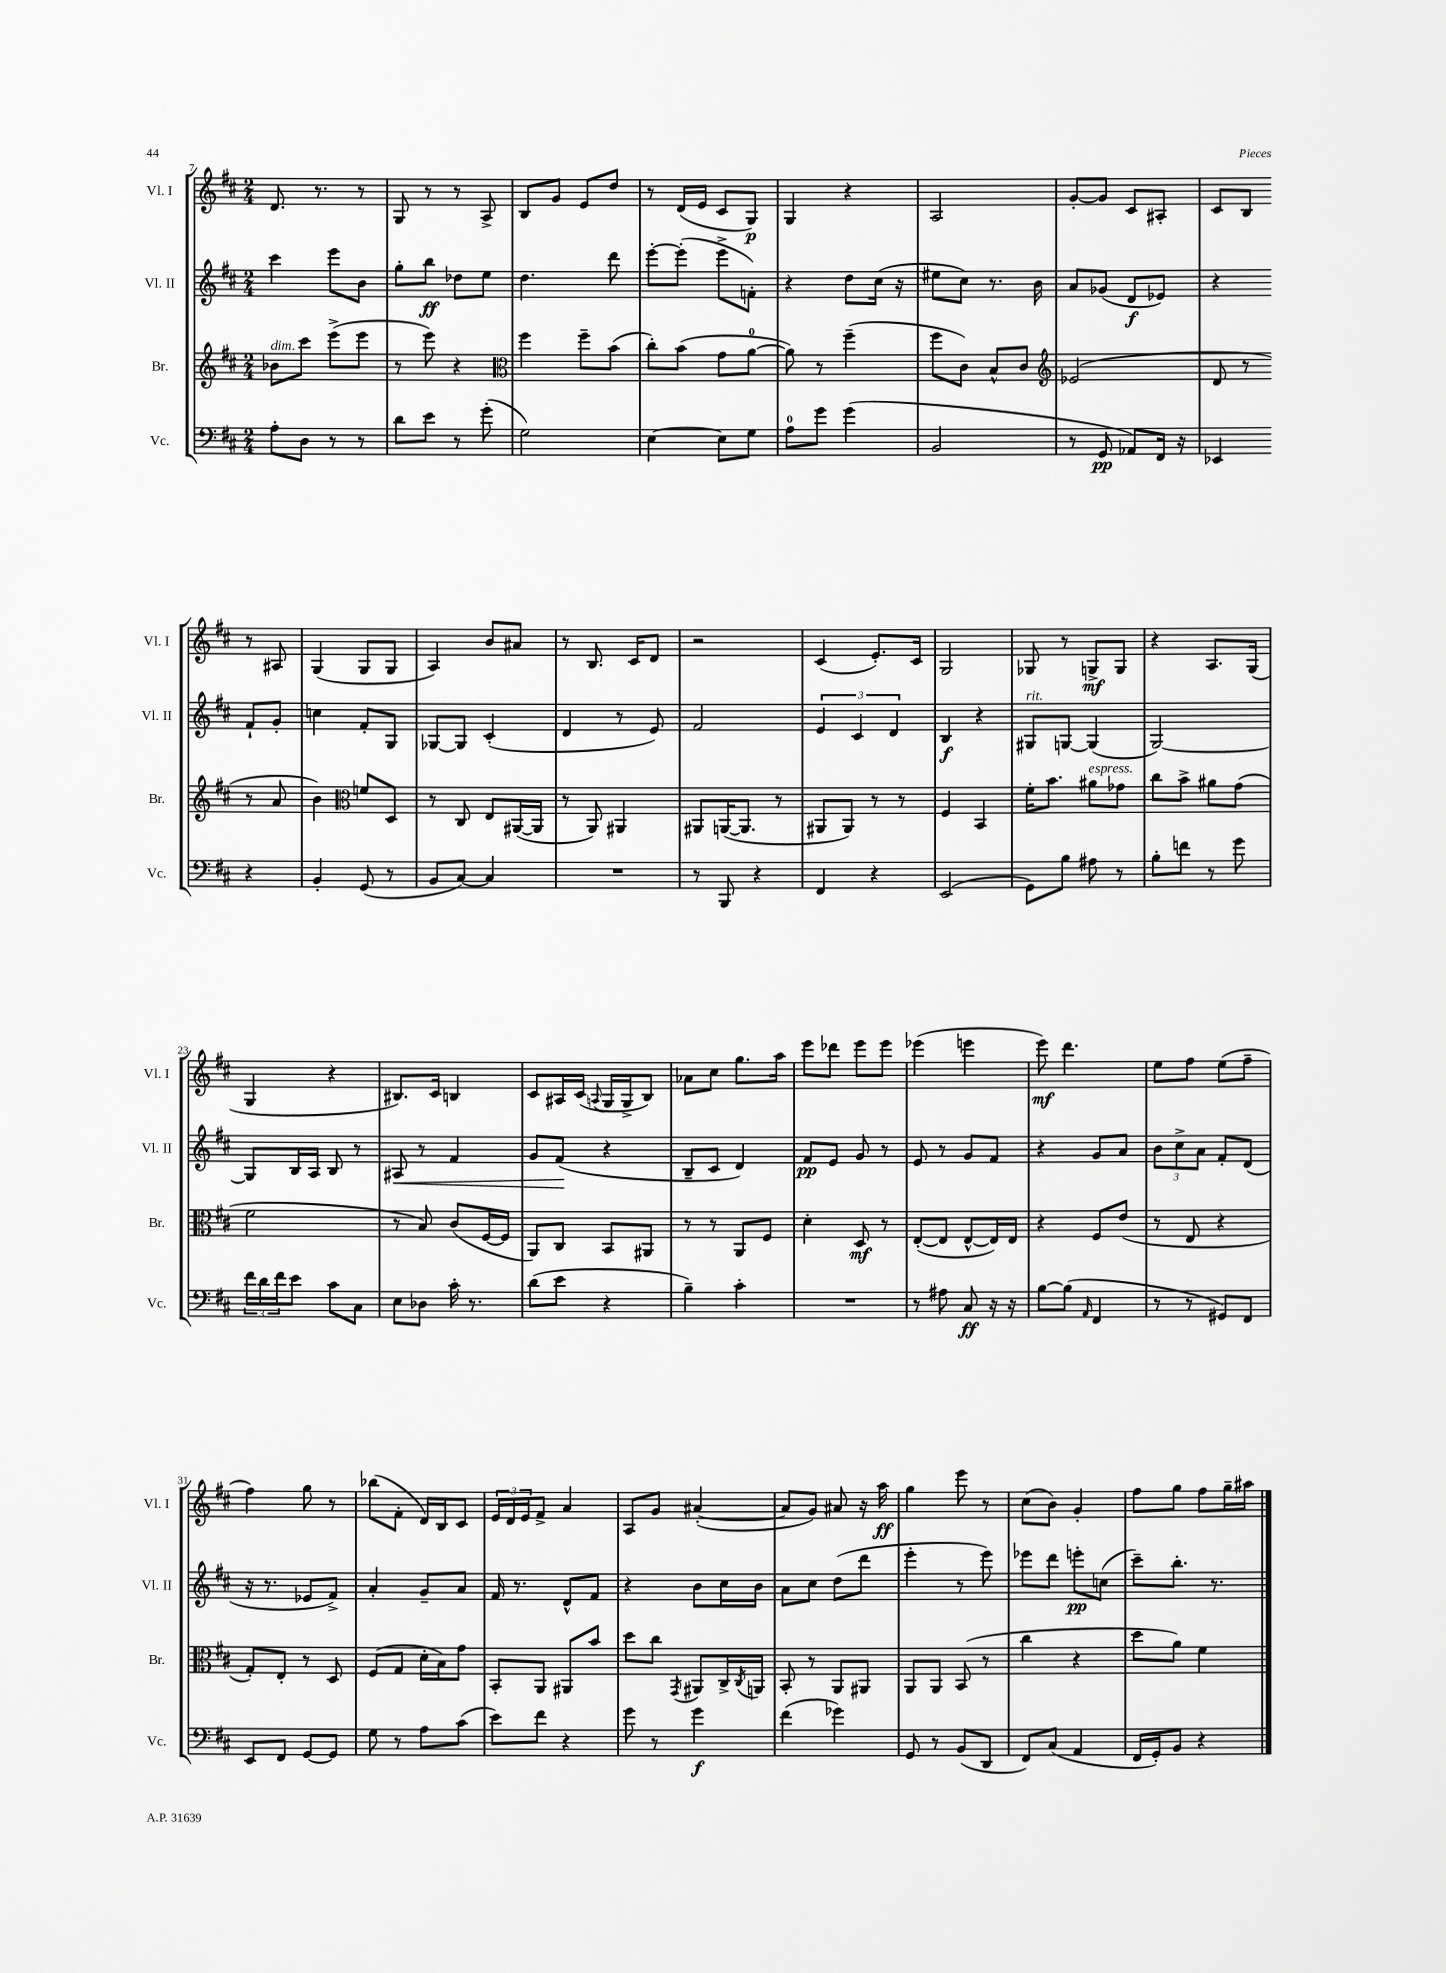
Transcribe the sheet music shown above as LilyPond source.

<<
\new StaffGroup <<
\new Staff = "s0" \with { instrumentName = "Vl. I" shortInstrumentName = "Vl. I" } {
    \clef treble \key d \major \numericTimeSignature \time 2/4
    d'8. r8. r8 |
    g8 r8 r8 a8-> |
    b8 g'8 e'8 d''8 |
    r8 d'16( e'16 cis'8 g8\p) |
    g4 r4 |
    a2 |
    g'8~-. g'8 cis'8 ais8-. |
    cis'8 b8 r8 ais8 |
    g4( g8 g8 |
    a4) b'8 ais'8 |
    r8 b8. cis'16 d'8 |
    r2 |
    cis'4( e'8.-.) cis'16 |
    g2 |
    ges8 r8 g8->\mf g8 |
    r4 a8. g16( |
    g4 r4 |
    bis8.) cis'16 b4 |
    cis'8 ais16 cis'16( \appoggiatura { a8 } g16 g16-> b8) |
    aes'8 cis''8 g''8. a''16 |
    e'''8 des'''8 e'''8 e'''8 |
    ees'''4( e'''4 |
    e'''8\mf) d'''4. |
    e''8 fis''8 e''8( fis''8-- |
    fis''4) g''8 r8 |
    bes''8( fis'8-. d'16) b16 cis'8 |
    \tuplet 3/2 { e'16 d'16 e'16 } fis'8-> a'4 |
    a8 g'8 ais'4~-.( |
    ais'8 g'8) ais'8 r16 a''16\ff |
    g''4 e'''8 r8 |
    cis''8( b'8) g'4-. |
    fis''8 g''8 fis''8 g''16-- ais''16 \bar "|." |
}
\new Staff = "s1" \with { instrumentName = "Vl. II" shortInstrumentName = "Vl. II" } {
    \clef treble \key d \major \numericTimeSignature \time 2/4
    cis'''4 e'''8 b'8 |
    g''8-. b''8\ff des''8 e''8 |
    d''4. d'''8 |
    e'''8~-. e'''8-.( e'''8-> f'8-.) |
    r4 d''8 cis''16( r16 |
    eis''8 cis''8) r8. b'16 |
    a'8 ges'8( d'8\f ees'8) |
    r4 fis'8-! g'8-. |
    c''4 fis'8-. g8 |
    ges8~ ges8 cis'4-.( |
    d'4 r8 e'8) |
    fis'2 |
    \tuplet 3/2 { e'4 cis'4 d'4 } |
    b4\f r4 |
    gis8^\markup { \italic "rit." } g8~ g4( |
    g2~) |
    g8 b16 a16 b8 r8 |
    ais8\< r8 fis'4 |
    g'8 fis'8\!( r4 |
    b8-- cis'8 d'4) |
    fis'8\pp e'8 g'8 r8 |
    e'8 r8 g'8 fis'8 |
    r4 g'8 a'8 |
    \tuplet 3/2 { b'8 cis''8-> a'8 } fis'8-. d'8( |
    r16 r8. ees'8 fis'8->) |
    a'4-. g'8-- a'8 |
    fis'16 r8. d'8-^ fis'8 |
    r4 b'8 cis''16 b'16 |
    a'8 cis''8 d''8( d'''8 |
    e'''4-. r8 e'''8) |
    ees'''8 d'''8 e'''8-.\pp c''8( |
    cis'''8--) b''8.-. r8. \bar "|." |
}
\new Staff = "s2" \with { instrumentName = "Br." shortInstrumentName = "Br." } {
    \clef treble \key d \major \numericTimeSignature \time 2/4
    bes'8^\markup { \italic "dim." } cis'''8 e'''8->( e'''8 |
    r8 e'''8) r4 |
    \clef alto fis''4 fis''8-- b'8( |
    cis''8-.) b'8( g'8 a'8-0~ |
    a'8) r8 fis''4--( |
    fis''8 cis'8) b8-^ cis'8 |
    \clef treble ees'2( |
    d'8 r8 r8 a'8 |
    b'4) \clef alto f'8 d8 |
    r8 cis8 e8 ais,16~( ais,16 |
    r8 a,8) ais,4 |
    ais,8 a,16~( a,8. r8 |
    ais,8 ais,8) r8 r8 |
    fis4 b,4 |
    fis'16-. b'8. ais'8^\markup { \italic "espress." } ges'8 |
    cis''8 b'8-> ais'8 g'8( |
    fis'2 |
    r8 b8) cis'8( fis16~ fis16 |
    a,8) cis8 b,8 ais,8 |
    r8 r8 a,8 fis8 |
    d'4-. d8\mf r8 |
    e8~-.( e8 e8~-^ e16) e16 |
    r4 fis8 e'8( |
    r8 e8 r4 |
    g8-.) e8-. r8 d8 |
    fis8( g8 d'16-. b16) g'8 |
    b,8-. a,8 ais,8 b'8 |
    d''8 cis''8 \acciaccatura { g,8 } ais,8 cis16-> \acciaccatura { cis8 } a,16 |
    b,8-. r8 a,8 ais,8 |
    a,8 a,8 b,8( r8 |
    cis''4 r4 |
    d''8 a'8) fis'4 \bar "|." |
}
\new Staff = "s3" \with { instrumentName = "Vc." shortInstrumentName = "Vc." } {
    \clef bass \key d \major \numericTimeSignature \time 2/4
    a8-. d8 r8 r8 |
    d'8 e'8 r8 g'8-.( |
    g2) |
    e4~ e8 g8 |
    a8-0 g'8 g'4( |
    b,2 |
    r8 g,8\pp aes,8) fis,16 r16 |
    ees,4 r4 |
    b,4-. g,8( r8 |
    b,8 cis8~) cis4 |
    R2 |
    r8 b,,8 r4 |
    fis,4 r4 |
    e,2( |
    g,8) b8 ais8 r8 |
    b8-. f'8 r8 g'8 |
    \tuplet 3/2 { fis'16 d'16 fis'16 } e'8 cis'8 cis8 |
    e8 des8 cis'16-. r8. |
    d'8( e'8 r4 |
    b4--) cis'4-. |
    R2 |
    r8 ais8 cis8\ff r16 r16 |
    b8~ b8( \grace { a,16 } fis,4 |
    r8 r8 gis,8) fis,8 |
    e,8 fis,8 g,8~ g,8 |
    g8 r8 a8 cis'8( |
    e'8) fis'8 r4 |
    g'8 r8 g'4\f |
    fis'4( ges'4) |
    g,8 r8 b,8( d,8 |
    fis,8) cis8( a,4 |
    fis,16 g,16-.) b,8 r4 \bar "|." |
}
>>
>>
\layout { \context { \Score currentBarNumber = #7 } }
